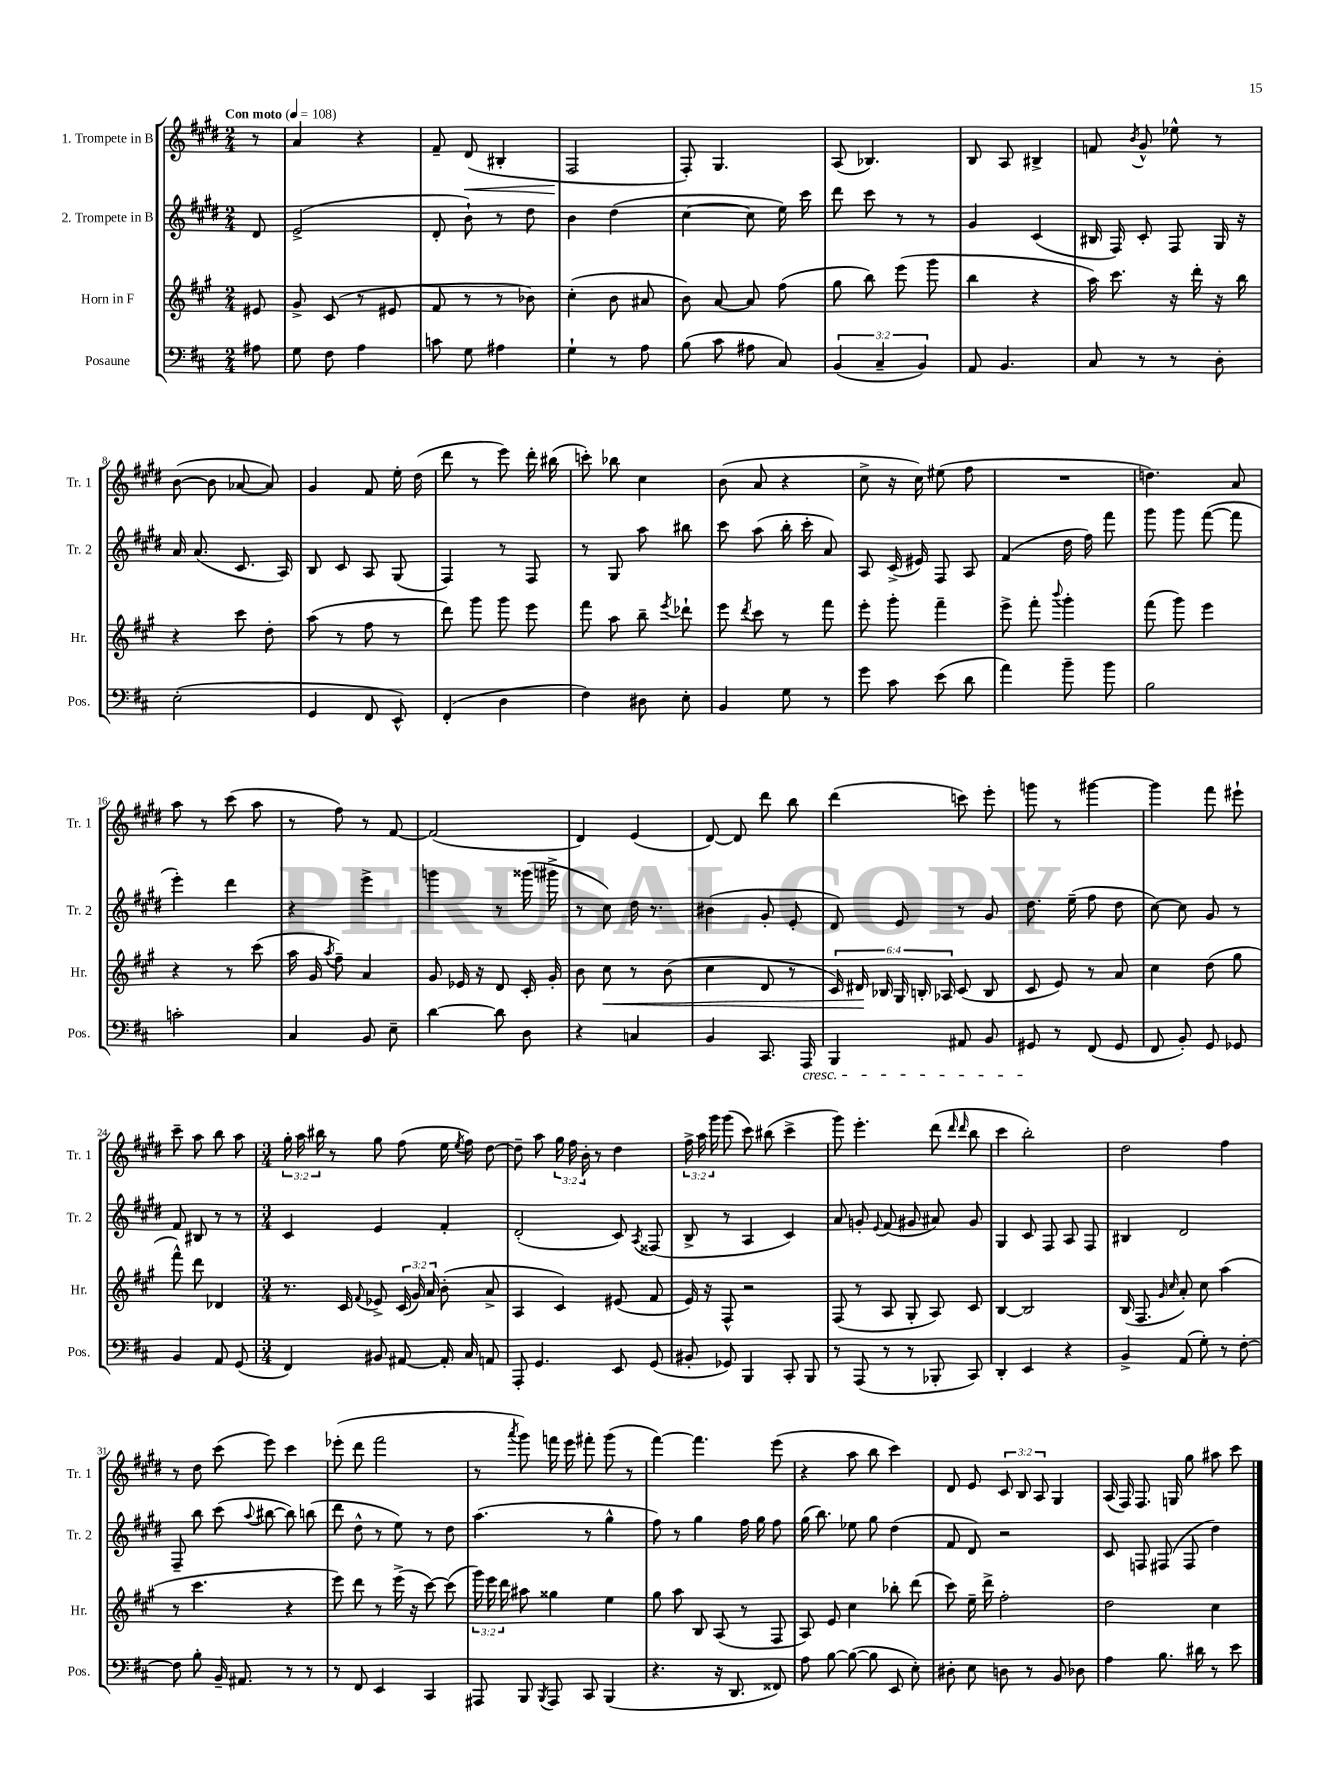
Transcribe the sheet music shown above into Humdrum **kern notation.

**kern	**kern	**kern	**kern
*staff4	*staff3	*staff2	*staff1
*clefF4	*clefG2	*clefG2	*clefG2
*k[f#c#]	*k[f#c#g#]	*k[f#c#g#d#]	*k[f#c#g#d#]
*M2/4	*M2/4	*M2/4	*M2/4
*MM108	*MM108	*MM108	*MM108
8A#	8e#	8d#	8r
=	=	=	=
8G	8g#^	(2e^	4a
8F#	(8c#	.	.
4A	8r	.	4r
.	8e#	.	.
=	=	=	=
8c	8f#	8d#'	8f#~
8G	8r	8b`)	(8d#
4A#	8r	8r	4B#'
.	8b-)	8dd#	.
=	=	=	=
4G`	(4cc#'	4b	2F#
8r	8b	(4dd#	.
8A	8a#	.	.
=	=	=	=
(8B	8b)	[4cc#	8F#')
8c#	[8a	.	4.G#
8A#	8a]	8cc#]	.
8C#)	(8ff#	16ee)	.
.	.	16ccc#	.
=	=	=	=
(6BB	8gg#	8ddd#	(8A
.	8bb)	8ccc#	4.B-)
6C#~	.	.	.
.	(8eee	8r	.
6BB)	.	.	.
.	8ggg#	8r	.
=	=	=	=
8AA	4bb	4g#	8B
4.BB	.	.	8A
.	4r	(4c#	4B#^
=	=	=	=
8C#	16aa)	16B#	8f
.	8.ccc#	16F#)	.
.	.	.	8qb
8r	.	8c#'	8g#^^
8r	16r	8F#	8ee-^^
.	16ddd'	.	.
8D'	16r	16G#	8r
.	16bb	16r	.
=	=	=	=
(2E'	4r	16a	([8b
.	.	(8.a	.
.	.	.	8b]
.	8ccc#	8.c#	[8a-
.	8dd'	.	8a-])
.	.	16A)	.
=	=	=	=
4GG	(8aa	8B	4g#
.	8r	8c#	.
8FF#	8ff#	8A	8f#
8EE^^)	8r	(8G#	16ee'
.	.	.	(16dd#
=	=	=	=
(4FF#'	8ddd)	4F#)	8ddd#
.	8ggg#	.	8r
4D	8ggg#	8r	8eee)
.	8eee	8F#	16ddd#'
.	.	.	(16bb#
=	=	=	=
4F#)	8fff#	8r	8ccc')
.	8aa	8G#	8bb-
8D#	8bb~	8aa	4cc#
.	8qeee	.	.
8E'	8ddd-`	8bb#	.
=	=	=	=
4BB	8eee	8ccc#	(8b
.	8qddd	.	.
.	8ccc#	(8aa	8a
8G	8r	16bb'	4r
.	.	16ccc#'	.
8r	8fff#	8a)	.
=	=	=	=
8g	8eee'	8A	8cc#^
8c#	8ggg#'	(16c#^	16r
.	.	16e#)	16cc#)
(8e	4fff#~	8F#	(8ee#
8d	.	8A	8ff#
=	=	=	=
4a)	8eee^	(4f#	2r
.	8fff#'	.	.
.	8qqbbb	.	.
8b~	4ggg#'	16dd#	.
.	.	16ff#)	.
8b	.	8fff#	.
=	=	=	=
2B	(8fff#	8ggg#	4.dd)
.	8ggg#)	8ggg#	.
.	4eee	([8fff#	.
.	.	8fff#]	8a
=	=	=	=
2c'	4r	4eee')	8aa
.	.	.	8r
.	8r	4ddd#	(8ccc#
.	(8ccc#	.	8aa
=	=	=	=
4C#	16aa	4r	8r
.	16g#	.	.
.	8qaa	.	.
.	8ff#~)	.	8ff#)
8BB	4a	4eee^	8r
8E~	.	.	[8f#
=	=	=	=
[4d	8g#	4ggg	(2f#]
.	16e-	.	.
.	16r	.	.
8d]	8d	8r	.
8D	16c#'	(16ggg##	.
.	16g#'	16ggg#^	.
=	=	=	=
4r	8b	8r	4d#)
.	8cc#	8cc#)	.
4C	8r	16dd#	(4e
.	.	8.r	.
.	(8b	.	.
=	=	=	=
4BB	4cc#	(4b#	[8d#)
.	.	.	8d#]
8.CC#	8d	8g#'	8ddd#
.	8r	8e'	8bb
16AAA	.	.	.
=	=	=	=
4BBB	24c#)	8d#)	(4ddd#
.	24d#	.	.
.	24B-	.	.
.	24G#	8e	.
.	24B'	.	.
.	24A-	.	.
8AA#	(8c#	8r	8ccc)
8BB	8B	8g#	8eee'
=	=	=	=
8GG#	8c#	8.dd#	8ggg
8r	8e)	.	8r
.	.	(16ee~	.
(8FF#	8r	8ff#	[4ggg#
8GG#	8a	8dd#	.
=	=	=	=
8FF#	4cc#	[8cc#)	4ggg#]
8BB')	.	8cc#]	.
8GG	(8dd	8g#	8fff#
8GG-	8gg#	8r	8eee#`
=	=	=	=
4BB	8fff#^^)	8f#	8ccc#~
.	8ddd	8B#	8aa
8AA	4d-	8r	8bb
(8GG	.	8r	8aa
=	=	=	=
*M3/4	*M3/4	*M3/4	*M3/4
4FF#)	8.r	4c#	24gg#'
.	.	.	24aa
.	.	.	24bb#
.	.	.	8r
.	16c#	.	.
.	8qqf#	.	.
8BB#	8e-^	4e	8gg#
[8AA#	(24c#	.	(8ff#
.	24g#)	.	.
.	24a	.	.
16AA#']	(8b'	4f#'	16ee
.	.	.	8qee
16C#	.	.	16ff#)
8AA	8a^	.	[8dd#
=	=	=	=
8AAA'	4A	(2d#'	8dd#~]
4.GG	.	.	8aa
.	4c#)	.	24gg#
.	.	.	24ff#
.	.	.	24b'
.	.	.	8r
8EE	(8e#	8c#)	4dd#
.	.	8qA	.
(8GG	8f#	(8F##	.
=	=	=	=
8BB#'	16e)	8B^	24ff#^
.	.	.	24aa
.	16r	.	.
.	.	.	24ggg#
8GG-)	8F#^^	8r	(8ggg#
4BBB	2r	4A	8ccc#)
.	.	.	(8bb#
8CC#'	.	4c#)	4ccc#^
8BBB	.	.	.
=	=	=	=
8r	(8F#	8a	8ggg#)
(8AAA	8r	8g'	4.eee'
.	.	8qqe	.
8r	8A	(8f#	.
8r	8G#'	8g#	.
8BBB-'	8A)	8a#)	(8ddd#
.	.	.	16qqddd#
.	.	.	16qqddd#
8CC#)	8c#	8g#	8bb
=	=	=	=
4DD'	[4B	4G#	4ccc#
4EE	2B]	8c#	2bb')
.	.	8F#	.
4r	.	8A	.
.	.	8F#	.
=	=	=	=
4BB^	(16B	4B#	2dd#
.	8.F#	.	.
.	16qqg#	.	.
.	16qqcc#	.	.
(8AA	8a')	2d#	.
8G')	8cc#	.	.
8r	(4aa	.	4ff#
[8F#'	.	.	.
=	=	=	=
8F#]	8r	8F#~	8r
8B'	4.ccc#	8bb	8dd#
16BB~	.	(8ccc#	(8ccc#
8.AA#	.	.	.
.	.	8qqaa	.
.	.	[8bb#	8eee)
8r	4r	8bb#])	4ccc#
8r	.	(8bb	.
=	=	=	=
8r	8eee)	8ddd#	(8eee-'
8FF#	8ddd	8dd#^^	8ddd#
4EE	8r	8r	2fff#
.	(16eee^	8ee)	.
.	16r	.	.
4CC#	[8ccc#)	8r	.
.	(8ccc#]	8dd#	.
=	=	=	=
8AAA#	24ggg#)	(4.aa	8r
.	24eee	.	.
.	24ddd	.	.
.	.	.	8qaaa
8BBB	8aa#	.	8ggg#)
8qBBB	.	.	.
8AAA#	4gg##	.	16fff
.	.	.	16eee
8CC#	.	8r	8fff#'
(4BBB	4ee	4gg#^^	(8ggg#
.	.	.	8r
=	=	=	=
4.r	8gg#	8ff#)	[4fff#)
.	8aa	8r	.
.	8B	4gg#	4.fff#]
16r	(8A	.	.
8.DD	.	.	.
.	8r	16ff#	.
.	.	16gg#	.
8FF##)	8F#	8ff#	(8eee
=	=	=	=
8A	8A)	(16gg#	4r
.	.	8.bb)	.
[8B	8e	.	.
(8B_	4cc#	8ee-	8aa
8B]	.	8gg#	8bb
8EE	8bb-'	(4dd#	4ccc#)
8E')	(8ddd	.	.
=	=	=	=
8D#'	8ccc#)	8f#	8d#
8E	16ee~	8d#)	8e
.	16ddd^	.	.
8D	2ff#'	2r	12c#
.	.	.	12B
8r	.	.	.
.	.	.	12A
8BB	.	.	4G#
8D-	.	.	.
=	=	=	=
4A	2dd	8c#	(16A
.	.	.	16F#)
.	.	8F	8.F#
8.B	.	(8F#	.
.	.	.	16G
.	.	8F#	8gg#
16d#	.	.	.
8r	4cc#	4dd#)	8aa#
8e	.	.	8ccc#
==	==	==	==
*-	*-	*-	*-
